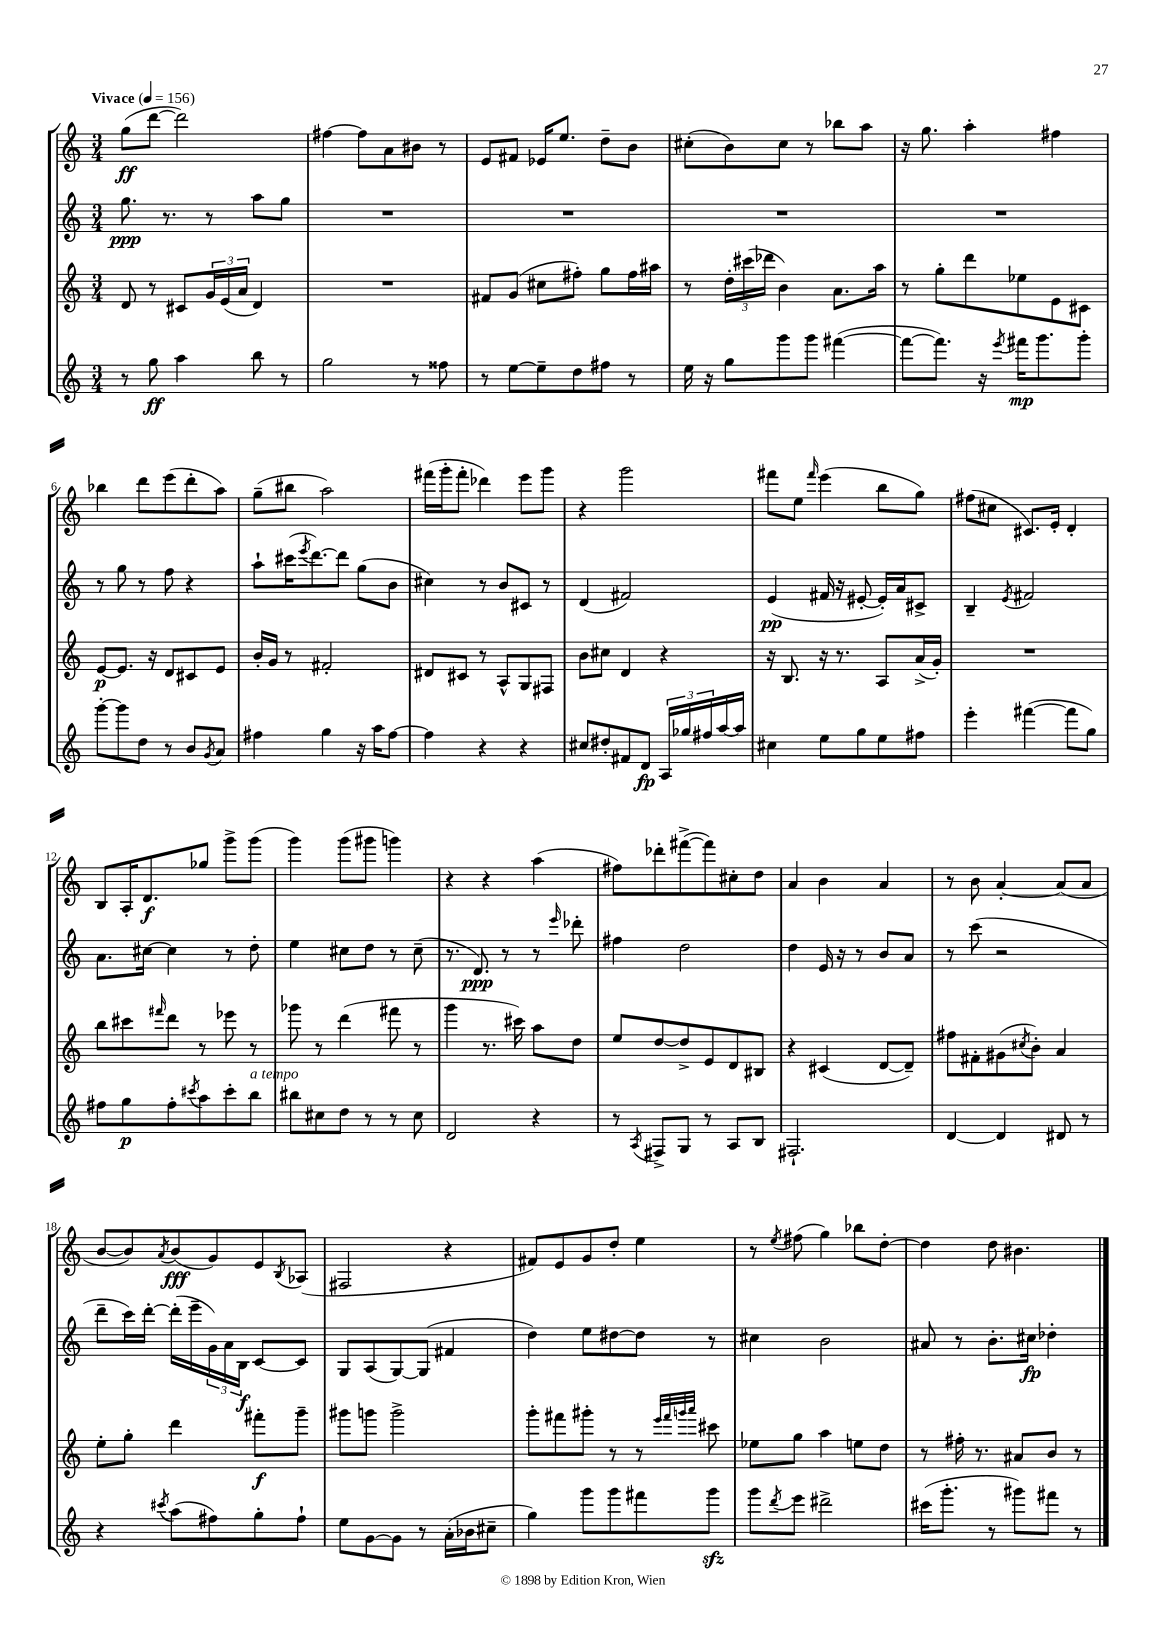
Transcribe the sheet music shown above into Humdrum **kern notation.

**kern	**kern	**kern	**kern
*staff4	*staff3	*staff2	*staff1
*clefG2	*clefG2	*clefG2	*clefG2
*k[]	*k[]	*k[]	*k[]
*M3/4	*M3/4	*M3/4	*M3/4
*MM156	*MM156	*MM156	*MM156
8r	8d/	8.gg\	(8gg\L
8gg\	8r	.	[8ddd\J
.	.	8.r	.
4aa\	8c#/L	.	2ddd\])
.	24g/L	8r	.
.	(24e/	.	.
.	24a/JJ	.	.
8bb\	4d/)	8aa\L	.
8r	.	8gg\J	.
=	=	=	=
2gg\	2.r	2.r	[4ff#\
.	.	.	8ff#\]L
.	.	.	8a\
8r	.	.	8b#\J
8ff##\	.	.	8r
=	=	=	=
8r	8f#/L	2.r	8e/L
[8ee\L	(8g/J	.	8f#/J
8ee~\]	8cc#\L	.	16e-/LK
.	.	.	8.ee/J
8dd\	8ff#'\J)	.	.
8ff#\J	8gg\L	.	8dd~\L
8r	16ff#\L	.	8b\J
.	16aa#\JJ	.	.
=	=	=	=
16ee\	8r	2.r	(8cc#'\L
16r	.	.	.
8gg\L	24dd'\LL	.	8b\)
.	(24ccc#\	.	.
.	24ddd-\JJ	.	.
8ggg\	4b\)	.	8cc#\J
8ggg\J	.	.	8r
([4fff#\	8.a\L	.	8bb-\L
.	.	.	8aa\J
.	16aa\Jk	.	.
=	=	=	=
8fff#\_L	8r	2.r	16r
.	.	.	8.gg\
8.fff#\]J)	8gg'\L	.	.
.	8ddd\	.	4aa'\
16r	.	.	.
8qeee/	.	.	.
16fff#\LK	8ee-\	.	.
8.ggg\	.	.	.
.	8e\	.	4ff#\
8ggg'\J	8c#\J	.	.
=	=	=	=
[8ggg'\L	[8e/L	8r	4bb-\
8ggg\]	8.e/]J	8gg\	.
8dd\J	.	8r	8ddd\L
.	16r	.	.
8r	8d/L	8ff\	(8eee\
8b/L	8c#/	4r	8ddd'\
8qg/	.	.	.
8a/J	8e/J	.	8aa\J)
=	=	=	=
4ff#\	16b'/LL	8aa`\L	(8gg~\L
.	16g/JJ	.	.
.	8r	(16ccc#\K	8bb#\J
.	.	8qeee/	.
.	.	[8.ddd\)	.
4gg\	2f#'/	.	2aa\)
.	.	8ddd\]J	.
16r	.	(8gg\L	.
16aa\LK	.	.	.
[8ff#\J	.	8b\J	.
=	=	=	=
4ff#\]	8d#/L	4cc#\)	(16fff#\LL
.	.	.	16ggg'\J
.	8c#/J	.	8fff#'\J
4r	8r	8r	4ddd-\)
.	8A^^/L	8b/L	.
4r	8G/	8c#/J	8eee\L
.	8F#/J	8r	8ggg\J
=	=	=	=
8cc#/L	8b\L	(4d/	4r
8dd#'/	8cc#\J	.	.
8f#/	4d/	2f#/)	2ggg\
8d/J	.	.	.
24A/LL	4r	.	.
24gg-/	.	.	.
24ff#/	.	.	.
[16aa/	.	.	.
16aa/]JJ	.	.	.
=	=	=	=
4cc#\	16r	(4e/	8fff#\L
.	8.B/	.	.
.	.	.	8ee\J
.	.	.	16qqfff#/
8ee\L	16r	16f#/	(4eee\
.	8.r	16r	.
8gg\	.	[8e#'/	.
8ee\	8A/L	16e#'/]LL)	8bb\L
.	.	16a/J	.
8ff#\J	(16a^/L	8c#^/J	8gg\J)
.	16g'/JJ)	.	.
=	=	=	=
4eee'\	2.r	4B~/	(8ff#\L
.	.	.	8cc#\J
.	.	8qe/	.
([4fff#\	.	2f#/	8.c#/L)
.	.	.	16e'/Jk
8fff#\]L	.	.	4d'/
8gg\J)	.	.	.
=	=	=	=
8ff#\L	8bb\L	8.a\L	8B/L
8gg\	8ccc#\	.	16A'/K
.	.	[16cc#\Jk	8.d/
.	16qqfff#/	.	.
8ff#'\	8ddd\J	4cc#\]	.
8qccc#/	.	.	.
8aa\	8r	.	8gg-/J
8ccc#'\	8eee-\	8r	8ggg^\L
8bb\J	8r	8dd'\	(8ggg\J
=	=	=	=
8bb#\L	8ggg-\	4ee\	4ggg\)
8cc#\	8r	.	.
8dd\J	(4ddd\	8cc#\L	(8ggg\L
8r	.	8dd\J	8ggg#\J
8r	8fff#\	8r	4ggg\)
8cc#\	8r	(8cc#~\	.
=	=	=	=
2d/	4ggg\	8.r	4r
.	.	8.d/)	.
.	8.r	.	4r
.	.	8r	.
.	16ccc#\)	.	.
4r	8aa\L	8r	(4aa\
.	.	16qqeee/	.
.	8dd\J	8ddd-'\	.
=	=	=	=
8r	8ee/L	4ff#\	8ff#\L)
8qA/	.	.	.
8F#^/L	[8dd/	.	8ddd-'\
8G/J	8dd^/]	2dd\	([8fff#^\
8r	8e/	.	8fff#\])
8A/L	8d/	.	8cc#'\
8B/J	8B#/J	.	8dd\J
=	=	=	=
2.F#`/	4r	4dd\	4a/
.	(4c#/	16e/	4b\
.	.	16r	.
.	.	8r	.
.	[8d/L	8b/L	4a/
.	8d~/]J)	8a/J	.
=	=	=	=
[4d/	8ff#\L	8r	8r
.	8f#'\	(8ccc\	8b\
4d/]	(8g#\	2r	[4a'/
.	8qcc#/	.	.
.	8b'\J)	.	.
8d#/	4a/	.	(8a/]L
8r	.	.	8a/J
=	=	=	=
4r	8ee'\L	8ddd~\L	[8b/L
.	8gg'\J	16ccc\L)	8b/])
.	.	[16ddd'\JJ	.
8qccc#/	.	.	8qa/
(8aa\L	4ddd\	(16ddd'\]LL	(8b/
.	.	16eee~\	.
8ff#\)	.	24g\)	8g/)
.	.	24a\	.
.	.	24B\JJ	.
8gg'\	8fff#'\L	[8c/L	8e/
.	.	.	8qB/
8ff#`\J	8ggg~\J	8c/]J	(8A-/J
=	=	=	=
8ee\L	8ggg#\L	8G/L	2F#/
[8g\	8ggg\J	(8A/	.
8g\]J	2ggg^\	[8G/)	.
8r	.	(8G/]J	.
(16a'\LL	.	4f#/	4r
16b-\J	.	.	.
8cc#~\J	.	.	.
=	=	=	=
4gg\)	8ggg'\L	4dd\)	8f#/L)
.	8fff#\	.	8e/
8ggg\L	8ggg#'\J	8ee\L	8g/
8ggg\	8r	[8dd#\	8dd'/J
8fff#\	8r	8dd#\]J	4ee\
.	32qqeee/LLL	.	.
.	32qqfff#/	.	.
.	32qqggg/	.	.
.	32qqaaa/JJJ	.	.
8ggg\J	8ccc#\	8r	.
=	=	=	=
8ggg\L	8ee-\L	4cc#\	8r
8qddd/	.	.	8qee/
8eee\J	8gg\J	.	(8ff#\
2ddd#^\	4aa\	2b\	4gg\)
.	8ee\L	.	8bb-\L
.	8dd\J	.	[8dd'\J
=	=	=	=
(16ccc#\LK	8r	8a#/	4dd\]
8.ggg'\J	.	.	.
.	16ff#'\	8r	.
.	8.r	.	.
8r	.	8.b'\L	8dd\
8ggg#\L)	8a#/L	.	4.b#\
.	.	16cc#\Jk	.
8fff#\J	8b/J	4dd-'\	.
8r	8r	.	.
==	==	==	==
*-	*-	*-	*-
